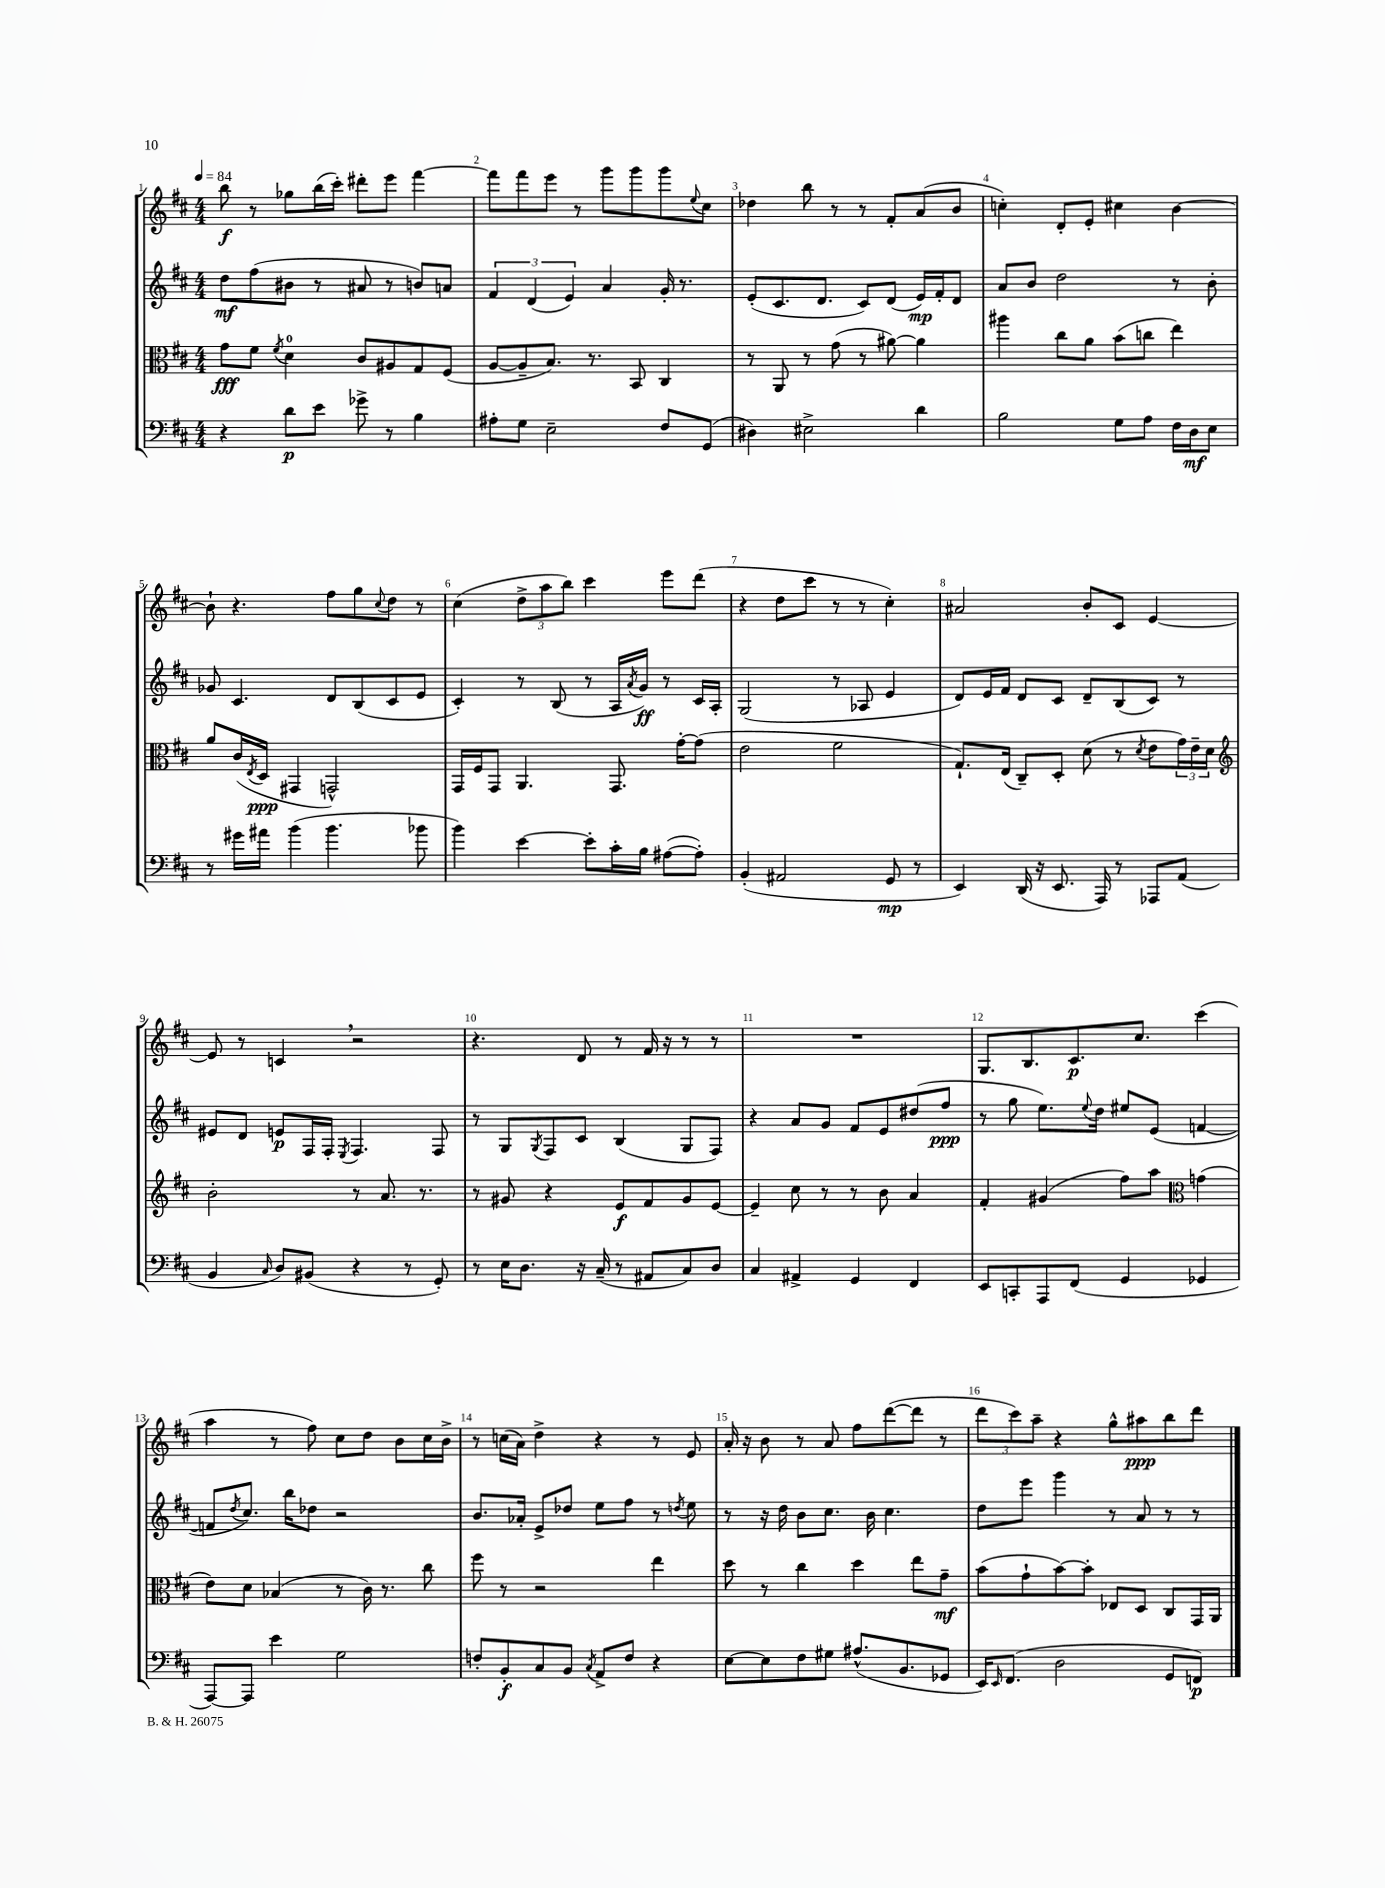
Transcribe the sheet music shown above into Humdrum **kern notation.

**kern	**kern	**kern	**kern
*staff4	*staff3	*staff2	*staff1
*clefF4	*clefC3	*clefG2	*clefG2
*k[f#c#]	*k[f#c#]	*k[f#c#]	*k[f#c#]
*M4/4	*M4/4	*M4/4	*M4/4
*MM84	*MM84	*MM84	*MM84
4r	8g	8dd	8bb
.	8f#	(8ff#	8r
.	8qf#	.	.
8d	4d	8b#	8gg-
8e	.	8r	(16bb
.	.	.	16ccc#')
8g-^	8c#	8a#	8ddd#'
8r	8A#	8r	8eee
4B	8G	8b)	[4fff#
.	(8F#	8a	.
=	=	=	=
8A#'	[8A	6f#	8fff#]
8G	8A~]	.	8fff#
.	.	(6d	.
2E~	8.B)	.	8eee
.	.	6e)	.
.	.	.	8r
.	8.r	.	.
.	.	4a	8ggg
.	8BB	.	8ggg
8F#	4C#	16g'	8ggg
.	.	8.r	.
.	.	.	8qqee
(8GG	.	.	8cc#
=	=	=	=
4D#)	8r	(8e'	4dd-
.	8AA	8.c#	.
2E#^	8r	.	8bb
.	.	8.d	.
.	(8g	.	8r
.	8r	8c#)	8r
.	[8a#)	(8d	8f#'
4d	4a#]	16e)	(8a
.	.	16f#'	.
.	.	8d	8b
=	=	=	=
2B	4aa#	8a	4cc')
.	.	8b	.
.	8cc#	2dd	8d'
.	8a	.	8e'
8G	(8b	.	4cc#
8A	8cc	.	.
16F#	4ee)	8r	[4b
16D	.	.	.
8E	.	8b'	.
=	=	=	=
8r	8a	8g-	8b`]
16g#	(16c#	4.c#	4.r
.	8qE	.	.
16a#	16D	.	.
(4b	4GG#	.	.
4.b	2GG^^)	8d	8ff#
.	.	(8B	8gg
.	.	.	8qqcc#
.	.	8c#	8dd
8b-	.	8e	8r
=	=	=	=
4b)	16GG	4c#')	(4cc#
.	16F#	.	.
.	8GG	.	.
[4e	4.AA	8r	12dd^
.	.	.	12aa
.	.	(8B	.
.	.	.	12bb)
8e']	.	8r	4ccc#
16c#'	8.GG	16A	.
.	.	8qa	.
16B	.	16g)	.
([8A#	.	8r	8eee
.	[16g'	.	.
8A#'])	(8g]	16c#	(8ddd
.	.	16A'	.
=	=	=	=
(4BB'	2e	(2G	4r
2AA#	.	.	8dd
.	.	.	8ccc#
.	2f#	8r	8r
.	.	8A-	8r
8GG	.	4e	4cc#')
8r	.	.	.
=	=	=	=
4EE)	8.G`)	8d)	2a#
.	.	16e	.
.	(16E	16f#	.
(16DD	8C#~)	8d	.
16r	.	.	.
8.EE	8D'	8c#	.
.	(8d	8d~	8b'
16AAA)	.	.	.
8r	8r	(8B	8c#
.	8qd	.	.
8AAA-	8e	8c#)	[4e
(8AA	24g)	8r	.
.	24e~	.	.
.	24d	.	.
=	=	=	=
*	*clefG2	*	*
4BB	2b'	8e#	8e]
.	.	8d	8r
16qqC#	.	.	.
8D)	.	8e	4c
(8BB#	.	16F#	.
.	.	16F#'	.
.	.	8qE	.
4r	8r	4.F#	2r
.	8.a	.	.
8r	.	.	.
.	8.r	.	.
8GG')	.	8F#	.
=	=	=	=
8r	8r	8r	4.r
16E	8g#	8G	.
8.D	.	.	.
.	.	8qG	.
.	4r	8F#	.
16r	.	8c#	8d
(16C#~	.	.	.
8r	8e	(4B	8r
8AA#	8f#	.	16f#
.	.	.	16r
8C#)	8g#	8G	8r
8D	[8e	8F#)	8r
=	=	=	=
4C#	4e~]	4r	1r
4AA#^	8cc#	8a	.
.	8r	8g	.
4GG	8r	8f#	.
.	8b	8e	.
4FF#	4a	(8dd#	.
.	.	8ff#	.
=	=	=	=
8EE	4f#'	8r	8.G
8CC'	.	8gg	.
.	.	.	8.B
8AAA	(4g#	8.ee)	.
(8FF#	.	.	8.c#
.	.	8qqee	.
.	.	16dd	.
4GG	8ff#)	8ee#	.
.	.	.	8.cc#
.	8aa	(8e	.
*	*clefC3	*	*
4GG-	(4g	[4f	(4ccc#
=	=	=	=
[8AAA)	8e)	8f]	4aa
.	.	8qdd	.
8AAA]	8d	8.cc#)	.
4e	(4B-	.	8r
.	.	16bb	.
.	.	8dd-	8ff#)
2G	8r	2r	8cc#
.	16c#)	.	8dd
.	8.r	.	.
.	.	.	8b
.	8cc#	.	16cc#
.	.	.	16b^
=	=	=	=
8F'	8ff#	8.b	8r
8BB'	8r	.	(16cc
.	.	16a-'	16a)
8C#	2r	8e^	4dd^
8BB	.	8dd-	.
8qC#	.	.	.
8AA^	.	8ee	4r
8F	.	8ff#	.
4r	4ee	8r	8r
.	.	8qdd	.
.	.	8ee	8e
=	=	=	=
[8E	8dd	8r	16a'
.	.	.	16r
8E]	8r	16r	8b
.	.	16dd	.
8F#	4cc#	8b	8r
8G#	.	8.cc#	8a
(8.A#^^	4dd	.	8ff#
.	.	16b	.
.	.	4.cc#	([8ddd
8.BB	.	.	.
.	8ee	.	8ddd]
8GG-	8g~	.	8r
=	=	=	=
16EE)	(8b	8dd	12ddd
16qqEE	.	.	.
(8.FF#	.	.	.
.	.	.	12ccc#)
.	8g`	8eee	.
.	.	.	12aa~
2D	[8b)	4ggg	4r
.	8b']	.	.
.	8E-	8r	8gg^^
.	8D	8a	8aa#
8GG	8C#	8r	8bb
8FF)	16GG	8r	8ddd
.	16AA	.	.
==	==	==	==
*-	*-	*-	*-
